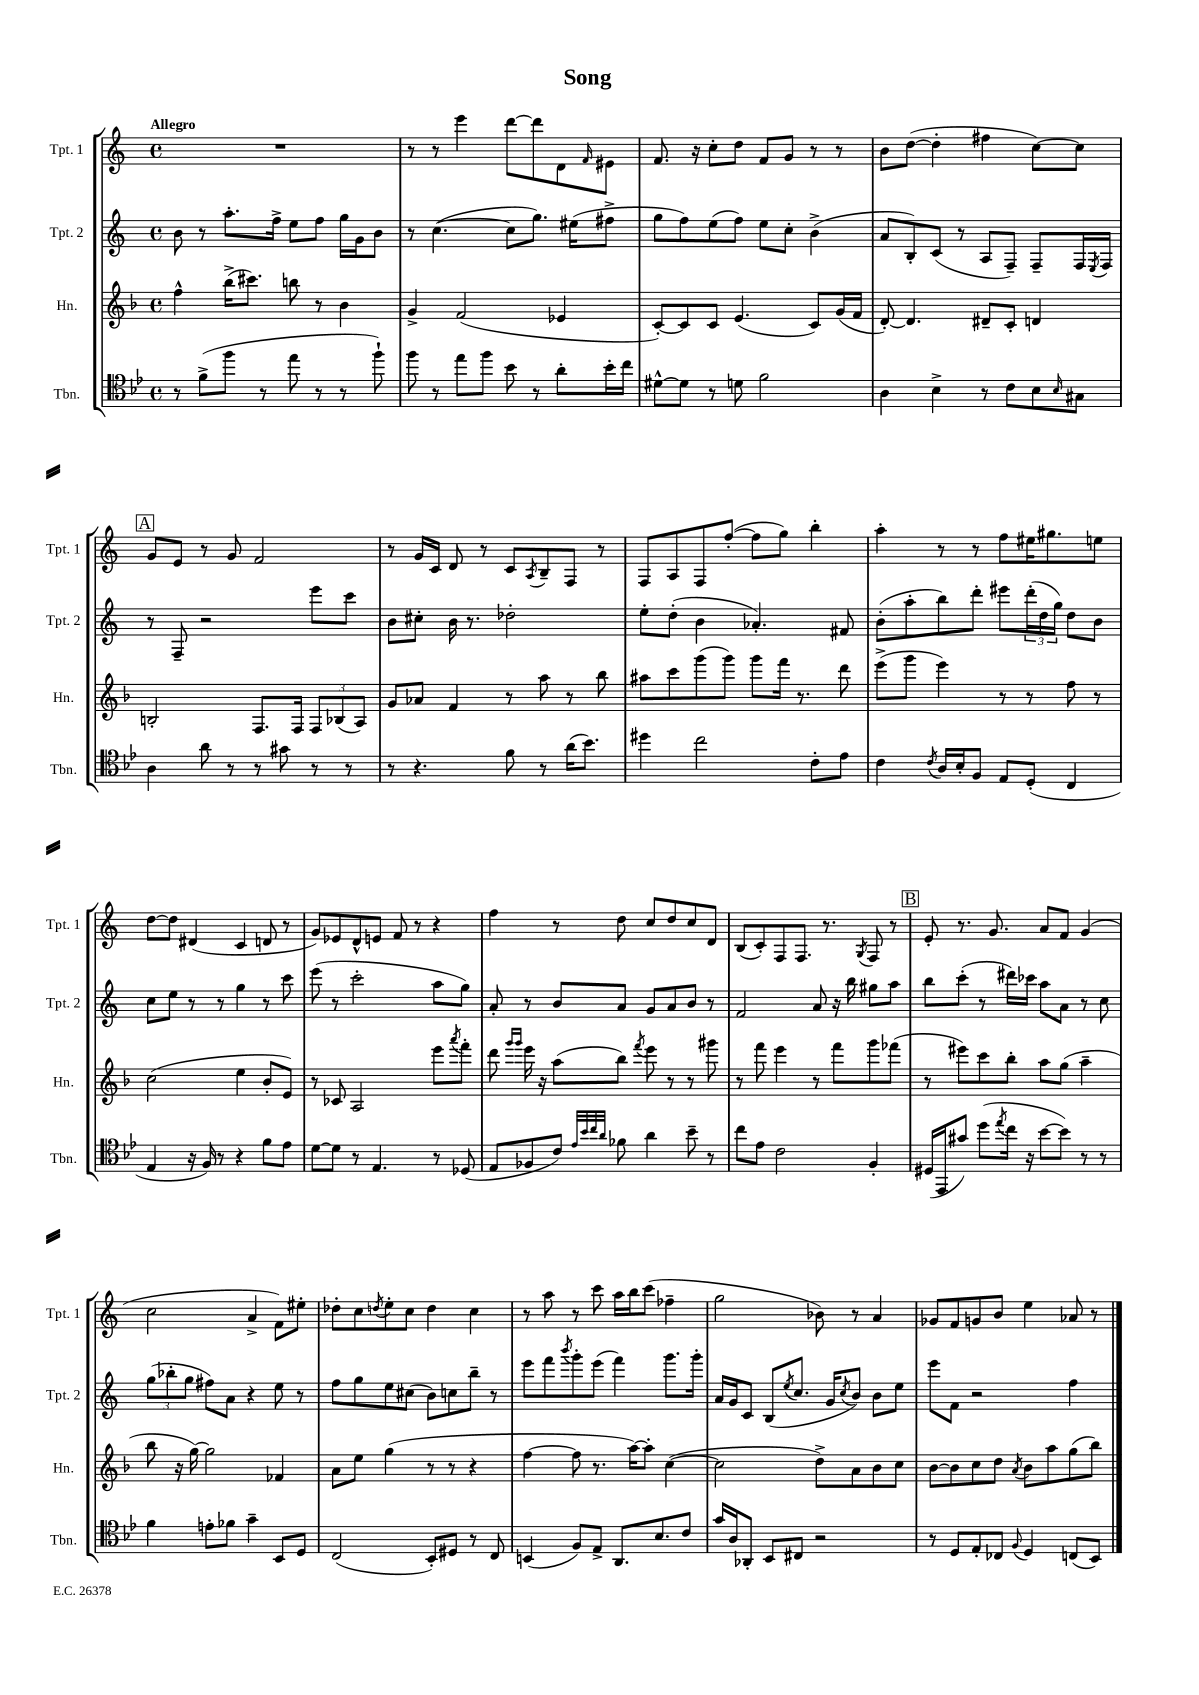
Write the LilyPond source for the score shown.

\header { title = "Song" }
<<
\new StaffGroup <<
\new Staff = "s0" \with { instrumentName = "Tpt. 1" shortInstrumentName = "Tpt. 1" } {
    \clef treble \key c \major \defaultTimeSignature \time 4/4 \tempo "Allegro"
    R1 |
    r8 r8 e'''4 d'''8~ d'''8 d'8 \grace { f'16 } eis'8 |
    f'8. r16 c''8-. d''8 f'8 g'8 r8 r8 |
    b'8 d''8~( d''4-. fis''4 c''8~) c''8 |
    \mark \markup { \box "A" } g'8 e'8 r8 g'8 f'2 |
    r8 g'16 c'16 d'8 r8 c'8 \acciaccatura { a8 } b8-- f8 r8 |
    f8 a8 f8 f''8~-.( f''8 g''8) b''4-. |
    a''4-. r8 r8 f''8 eis''16 gis''8. e''8 |
    d''8~ d''8 dis'4( c'4 d'8 r8 |
    g'8) ees'8 d'8-^ e'8 f'8 r8 r4 |
    f''4 r8 d''8 c''8 d''8 c''8 d'8 |
    b8( c'8-.) f8 f8. r8. \acciaccatura { g8 } f8 r8 |
    \mark \markup { \box "B" } e'8-. r8. g'8. a'8 f'8 g'4( |
    c''2 a'4-> f'8) eis''8-. |
    des''8-. c''8 \acciaccatura { d''8 } e''8-. c''8 d''4 c''4 |
    r8 a''8 r8 c'''8 a''16 b''16 c'''8( fes''4-- |
    g''2 bes'8) r8 a'4 |
    ges'8 f'8 g'8 b'8 e''4 aes'8 r8 \bar "|." |
}
\new Staff = "s1" \with { instrumentName = "Tpt. 2" shortInstrumentName = "Tpt. 2" } {
    \clef treble \key c \major \defaultTimeSignature \time 4/4
    b'8 r8 a''8.-. f''16-> e''8 f''8 g''16 g'16 b'8 |
    r8 c''4.~( c''8 g''8.) eis''16( fis''8-> |
    g''8 f''8) e''8( f''8) e''8 c''8-. b'4->( |
    a'8 b8-.) c'8( r8 a8 f8--) f8-- f16 \acciaccatura { e8 } f16 |
    \mark \markup { \box "A" } r8 f8-- r2 e'''8 c'''8 |
    b'8 cis''8-. b'16 r8. des''2-. |
    e''8-. d''8-.( b'4 aes'4.-.) fis'8 |
    b'8-.( a''8-. b''8) d'''8-. eis'''8 \tuplet 3/2 { d'''16-.( d''16 g''16) } d''8 b'8 |
    c''8 e''8 r8 r8 g''4 r8 c'''8 |
    e'''8( r8 c'''2-. a''8 g''8) |
    a'8-. r8 b'8 a'8 g'8 a'8 b'8 r8 |
    f'2 a'8 r16 b''16 gis''8 a''8 |
    \mark \markup { \box "B" } b''8 c'''8-.( r8 dis'''16) ces'''16 a''8 a'8 r8 c''8 |
    \tuplet 3/2 { g''8( bes''8-. g''8 } fis''8) a'8 r4 e''8 r8 |
    f''8 g''8 e''8 cis''8( b'8) c''8 b''8-- r8 |
    e'''8 f'''8 \acciaccatura { b'''8 } g'''8-. e'''8( f'''4) g'''8. g'''16-. |
    a'16 g'16 c'8 b8( \acciaccatura { e''8 } c''8. g'16 \acciaccatura { c''8 } b'8) b'8 e''8 |
    e'''8 f'8 r2 f''4 \bar "|." |
}
\new Staff = "s2" \with { instrumentName = "Hn." shortInstrumentName = "Hn." } {
    \clef treble \key f \major \defaultTimeSignature \time 4/4
    f''4-^ bes''16->( cis'''8.) b''8 r8 bes'4 |
    g'4-> f'2( ees'4 |
    c'8~-.) c'8 c'8 e'4.( c'8) g'16( f'16 |
    d'8~-.) d'4. dis'8-- c'8-. d'4 |
    \mark \markup { \box "A" } b2-. f8. f16 \tuplet 3/2 { f8 bes8( a8) } |
    g'8 aes'8 f'4 r8 a''8 r8 bes''8 |
    ais''8 c'''8 g'''8( g'''8) g'''8 f'''16 r8. d'''8 |
    e'''8->( g'''8 e'''4) r8 r8 f''8 r8 |
    c''2( e''4 bes'8-. e'8) |
    r8 ces'8 a2 e'''8 \acciaccatura { a'''8 } f'''8-. |
    d'''8 \grace { g'''16 g'''16 } e'''16 r16 a''8( bes''8) \acciaccatura { f'''8 } e'''8 r8 r8 gis'''8 |
    r8 f'''8 e'''4 r8 f'''8 g'''8 fes'''8( |
    \mark \markup { \box "B" } r8 eis'''8) c'''8 bes''8-. a''8 g''8( a''4-- |
    bes''8 r16 g''16~) g''2 fes'4 |
    a'8 e''8 g''4( r8 r8 r4 |
    f''4~ f''8 r8. a''16~) a''8-. c''4~( |
    c''2 d''8->) a'8 bes'8 c''8 |
    bes'8~ bes'8 c''8 d''8 \acciaccatura { a'8 } bes'8 a''8 g''8( bes''8) \bar "|." |
}
\new Staff = "s3" \with { instrumentName = "Tbn." shortInstrumentName = "Tbn." } {
    \clef tenor \key bes \major \defaultTimeSignature \time 4/4
    r8 f'8->( f''8 r8 ees''8 r8 r8 f''8-!) |
    f''8 r8 ees''8 f''8 bes'8 r8 a'8-. bes'16-. c''16 |
    dis'8~-^ dis'8 r8 d'8 f'2 |
    a4 bes4-> r8 c'8 bes8 \grace { bes16 } gis8 |
    \mark \markup { \box "A" } a4 a'8 r8 r8 gis'8 r8 r8 |
    r8 r4. f'8 r8 a'16( bes'8.) |
    dis''4 c''2 c'8-. ees'8 |
    c'4 \acciaccatura { c'8 } a16 bes16-. f8 ees8 d8-.( c4 |
    ees4 r16 f16) r8 r4 f'8 ees'8 |
    d'8~ d'8 r8 ees4. r8 des8( |
    ees8 fes8 c'8) \grace { ees'32 bes'32 c''32 a'32 } fes'8 a'4 bes'8-- r8 |
    c''8 ees'8 c'2 f4-. |
    \mark \markup { \box "B" } dis16( ees,16 gis'8) d''8( \acciaccatura { ees''8 } c''16 r16 bes'8~ bes'8) r8 r8 |
    f'4 e'8-. fes'8 g'4-- bes,8 d8 |
    c2( bes,8-.) dis8 r8 c8 |
    b,4( f8) ees8-> a,8. bes8. c'8 |
    g'16 a16 aes,8-. bes,8 cis8 r2 |
    r8 d8 ees8-. ces8 \appoggiatura { f8 } d4 c8( bes,8) \bar "|." |
}
>>
>>
\layout { \context { \Score \remove "Bar_number_engraver" } }
